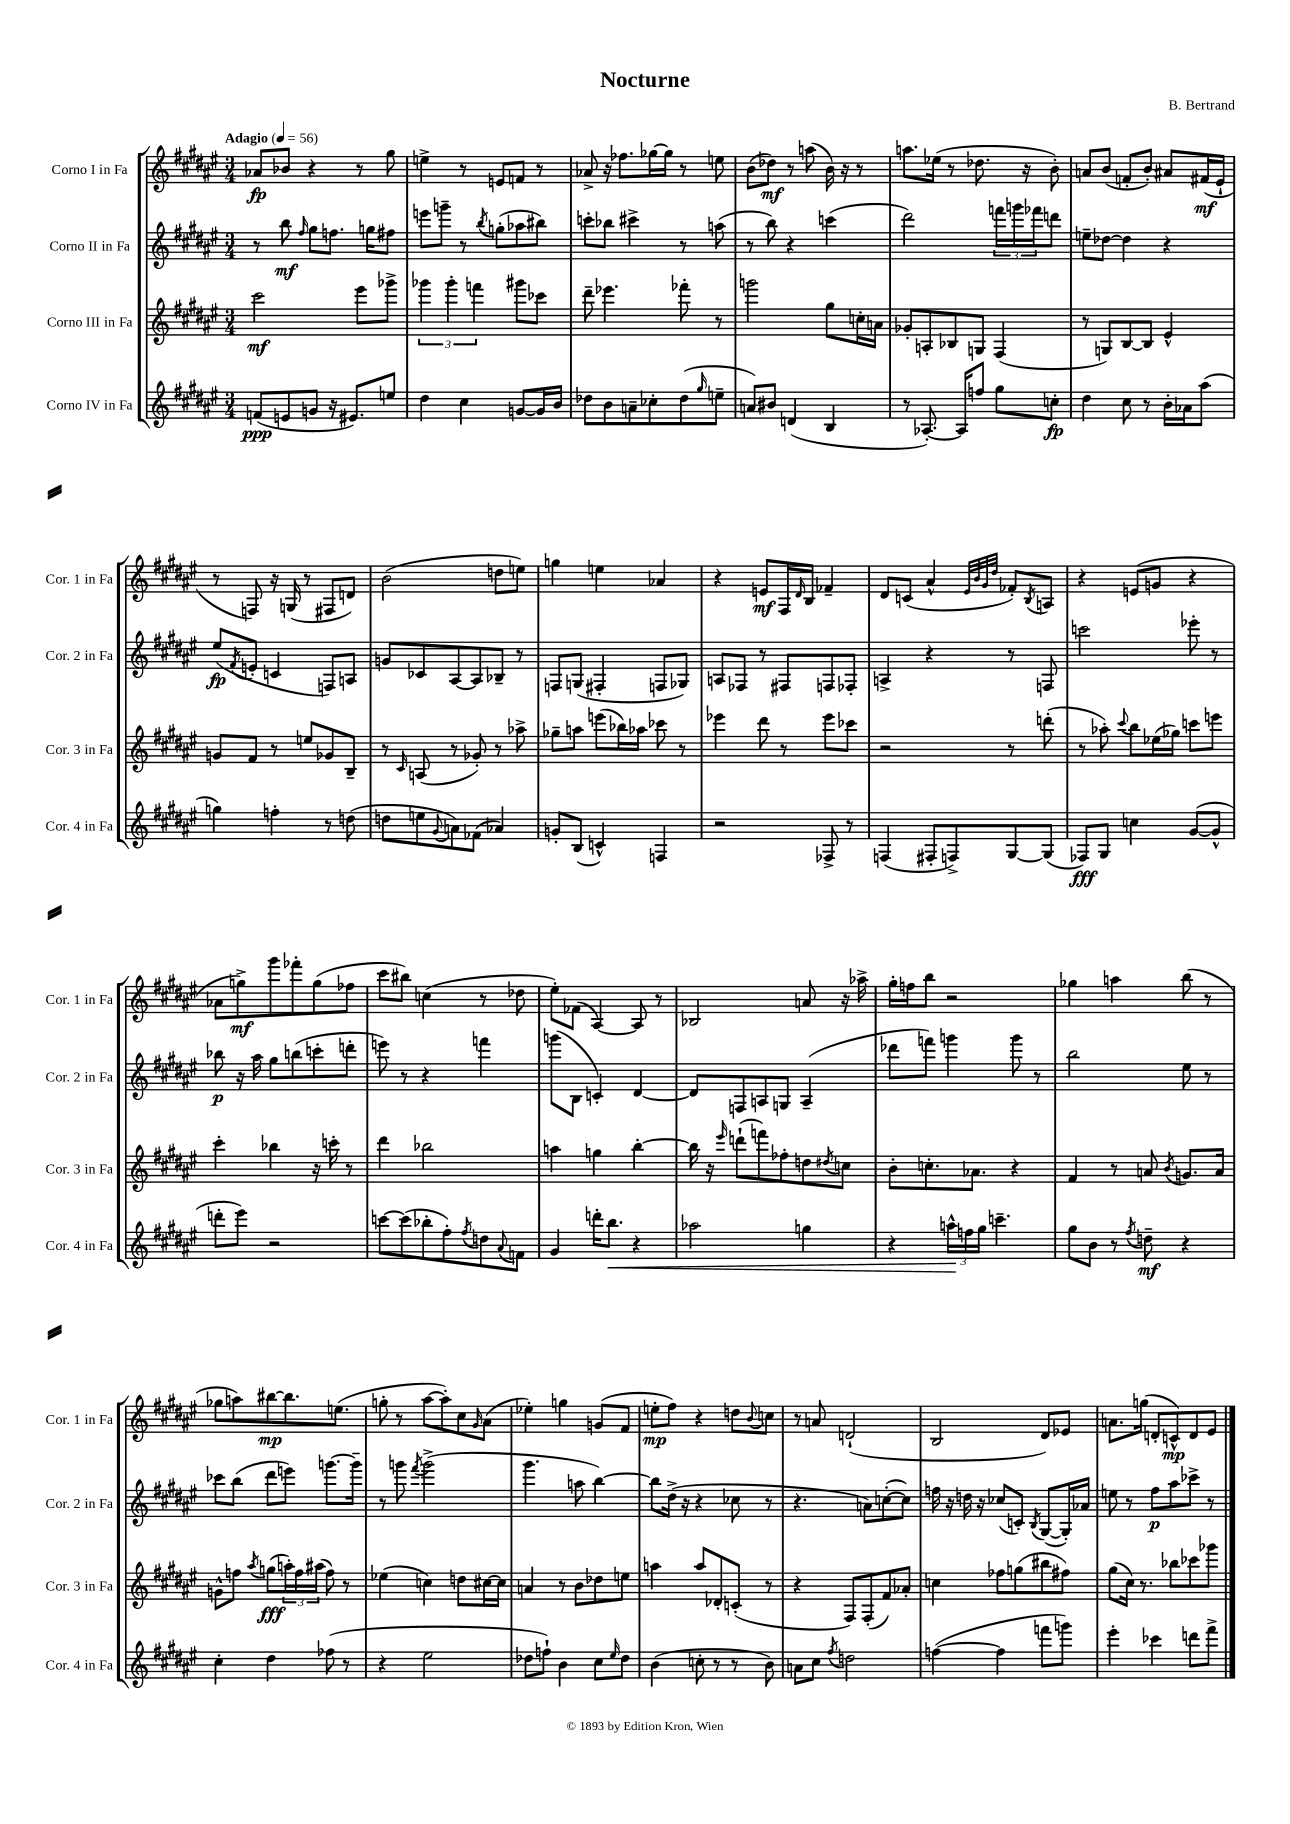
\header { title = "Nocturne" composer = "B. Bertrand" }
<<
\new StaffGroup <<
\new Staff = "s0" \with { instrumentName = "Corno I in Fa" shortInstrumentName = "Cor. 1 in Fa" } {
    \clef treble \key fis \major \numericTimeSignature \time 3/4 \tempo "Adagio" 4 = 56
    aes'8\fp bes'8 r4 r8 gis''8 |
    e''4-> r8 e'8 f'8 r8 |
    aes'8-> r16 fes''8. ges''16~ ges''16 r8 e''8 |
    b'8( des''8\mf) r8 a''8( b'16) r16 r8 |
    a''8. ees''16( r8 des''8. r16 b'8-.) |
    a'8 b'8( f'8-. b'8-.) ais'8 fis'16\mf( eis'16-! |
    r8 f8) r16 g16( r8 fis8 d'8) |
    b'2( d''8 e''8) |
    g''4 e''4 aes'4 |
    r4 e'8\mf fis16 \grace { dis'16 } b16 fes'4-- |
    dis'8 c'8( ais'4-^ \grace { eis'32 b'32 gis'32 dis''32 } fes'8-.) \acciaccatura { b8 } a8 |
    r4 e'8( g'8 r4 |
    aes'8 g''8->\mf) gis'''8 fes'''8-. g''8( fes''8 |
    cis'''8 bis''8) c''4( r8 des''8 |
    eis''8-.) fes'8( ais4~) ais8 r8 |
    bes2 a'8 r16 aes''16-> |
    gis''16-. f''16 b''8 r2 |
    ges''4 a''4 b''8( r8 |
    ges''8 a''8) bis''8~\mp bis''8. e''8.( |
    g''8-. r8 ais''8~ ais''8-.) cis''8 \grace { gis'16 } ais'8( |
    ees''4-.) g''4 g'8( fis'8 |
    e''8-.\mp fis''8) r4 d''8 \appoggiatura { b'8 } c''8 |
    r8 a'8 d'2-!( |
    b2 dis'8) ees'8 |
    a'8. g''16( d'8-. c'8-^\mp) d'8 eis'8 \bar "|." |
}
\new Staff = "s1" \with { instrumentName = "Corno II in Fa" shortInstrumentName = "Cor. 2 in Fa" } {
    \clef treble \key fis \major \numericTimeSignature \time 3/4
    r8 b''8\mf \grace { fis''16 } gis''8 f''8. g''16 fis''8 |
    e'''8 g'''8-- r8 \acciaccatura { b''8 } g''8-.( aes''8 bis''8) |
    c'''8-. bes''8 cis'''4-> r8 a''8( |
    r8 b''8) r4 c'''4( |
    dis'''2) \tuplet 3/2 { f'''16 g'''16 fes'''16 } d'''8 |
    e''8-- des''8~ des''4 r4 |
    eis''8\fp( \acciaccatura { fis'8 } e'8-. c'4 f8) a8 |
    g'8 ces'8 ais8~ ais8 bes8-- r8 |
    f8 g8( fis4-. f8 ges8) |
    a8 fes8 r8 fis8 f8 fes8-. |
    a4-> r4 r8 f8 |
    c'''2 ees'''8-. r8 |
    bes''8\p r16 ais''16 gis''8 b''8( c'''8-. d'''8-. |
    e'''8) r8 r4 f'''4 |
    g'''8( b8 c'4-.) dis'4~ |
    dis'8 f8 a8 g8 a4--( |
    des'''8 f'''8) g'''4 g'''8 r8 |
    b''2 eis''8 r8 |
    ces'''8 b''8( dis'''8 e'''8) g'''8.~ g'''16-- |
    r8 g'''8 \acciaccatura { fis'''8 } g'''2->( |
    gis'''4. a''8 b''4~) |
    b''8 dis''16->( r16 r4 ces''8 r8 |
    r4. a'8) c''8~-.( c''8) |
    f''16 r16 d''16 r16 ces''8( c'8-.) \acciaccatura { b8 } gis8~( gis16-.) aes'16 |
    e''8 r8 fis''8\p ais''8 ces'''8-> r8 \bar "|." |
}
\new Staff = "s2" \with { instrumentName = "Corno III in Fa" shortInstrumentName = "Cor. 3 in Fa" } {
    \clef treble \key fis \major \numericTimeSignature \time 3/4
    cis'''2\mf eis'''8 ges'''8-> |
    \tuplet 3/2 { ges'''4 ges'''4-. f'''4 } gis'''8 ces'''8 |
    dis'''8-- ees'''4. fes'''8-. r8 |
    g'''2 gis''8 c''16-. a'16 |
    ges'8-. a8-. bes8 g8 fis4( |
    r8 g8) b8~ b8 eis'4-^ |
    g'8 fis'8 r8 e''8 ges'8 b8-- |
    r8 \grace { cis'16 } a8( r8 ges'8-.) r8 aes''8-> |
    ges''8-- a''8 e'''8( bes''16) aes''16 ces'''8 r8 |
    ees'''4 dis'''8 r8 ees'''8 ces'''8 |
    r2 r8 d'''8-.( |
    r8 aes''8-.) \appoggiatura { cis'''8 } b''8 ees''16( ges''16) c'''8 e'''8 |
    cis'''4-. bes''4 r16 c'''16-. r8 |
    dis'''4 bes''2 |
    a''4 g''4 b''4~-. |
    b''16 r16 \grace { eis'''16 } d'''8-!( f'''8) fes''8-. d''8 \acciaccatura { dis''8 } c''8 |
    b'8-. c''8.-. aes'8. r4 |
    fis'4 r8 a'8 \acciaccatura { b'8 } g'8. a'16 |
    g'8-^ f''8 \acciaccatura { ais''8 } g''8\fff( \tuplet 3/2 { a''16-.) f''16 ais''16( } f''8) r8 |
    ees''4( c''4) d''8 cis''16~ cis''16 |
    a'4 r8 b'8 des''8 e''8 |
    a''4 a''8 des'8-. c'8-.( r8 |
    r4 fis8) fis8-.( fis'8) aes'8-. |
    c''4 fes''8 g''8( bis''8 fis''8) |
    gis''8( cis''16) r8. bes''8 ces'''8 ges'''8 \bar "|." |
}
\new Staff = "s3" \with { instrumentName = "Corno IV in Fa" shortInstrumentName = "Cor. 4 in Fa" } {
    \clef treble \key fis \major \numericTimeSignature \time 3/4
    f'8\ppp( e'8 g'8 r16 eis'8.) e''8 |
    dis''4 cis''4 g'8~ g'16 b'16 |
    des''8 b'8 a'8-- ces''8-. des''8( \grace { gis''16 } e''8-- |
    a'8) bis'8 d'4( b4 |
    r8 aes8.~-.) aes16 f''8 gis''8 c''8-.\fp |
    dis''4 cis''8 r8 b'16-. aes'16 ais''8( |
    g''4) f''4-. r8 d''8( |
    d''8 e''8 \appoggiatura { gis'8 } a'8) fes'8( aes'4) |
    g'8-. b8( c'4-^) f4 |
    r2 fes8-> r8 |
    f4( fis8-. f8->) gis8~ gis8( |
    fes8\fff) gis8 c''4 gis'8~( gis'8-^ |
    d'''8-. eis'''8) r2 |
    c'''8~ c'''8( bes''8-. fis''8-.) \acciaccatura { fis''8 } d''8 \appoggiatura { ais'8 } f'8 |
    gis'4 d'''16-. b''8.\< r4 |
    aes''2 g''4 |
    r4 \tuplet 3/2 { a''16-^\! f''16 gis''16 } c'''4.-- |
    gis''8 b'8 r8 \acciaccatura { fis''8 } d''8--\mf r4 |
    cis''4-. dis''4 fes''8( r8 |
    r4 eis''2 |
    des''8 f''8-!) b'4 cis''8 \grace { eis''16 } des''8 |
    b'4( c''8-. r8 r8 b'8) |
    a'8 cis''8 \acciaccatura { fis''8 } d''2 |
    f''4~( f''4 f'''8 g'''8) |
    eis'''4-. ces'''4 d'''8 fis'''8-> \bar "|." |
}
>>
>>
\layout { \context { \Score \remove "Bar_number_engraver" } }
